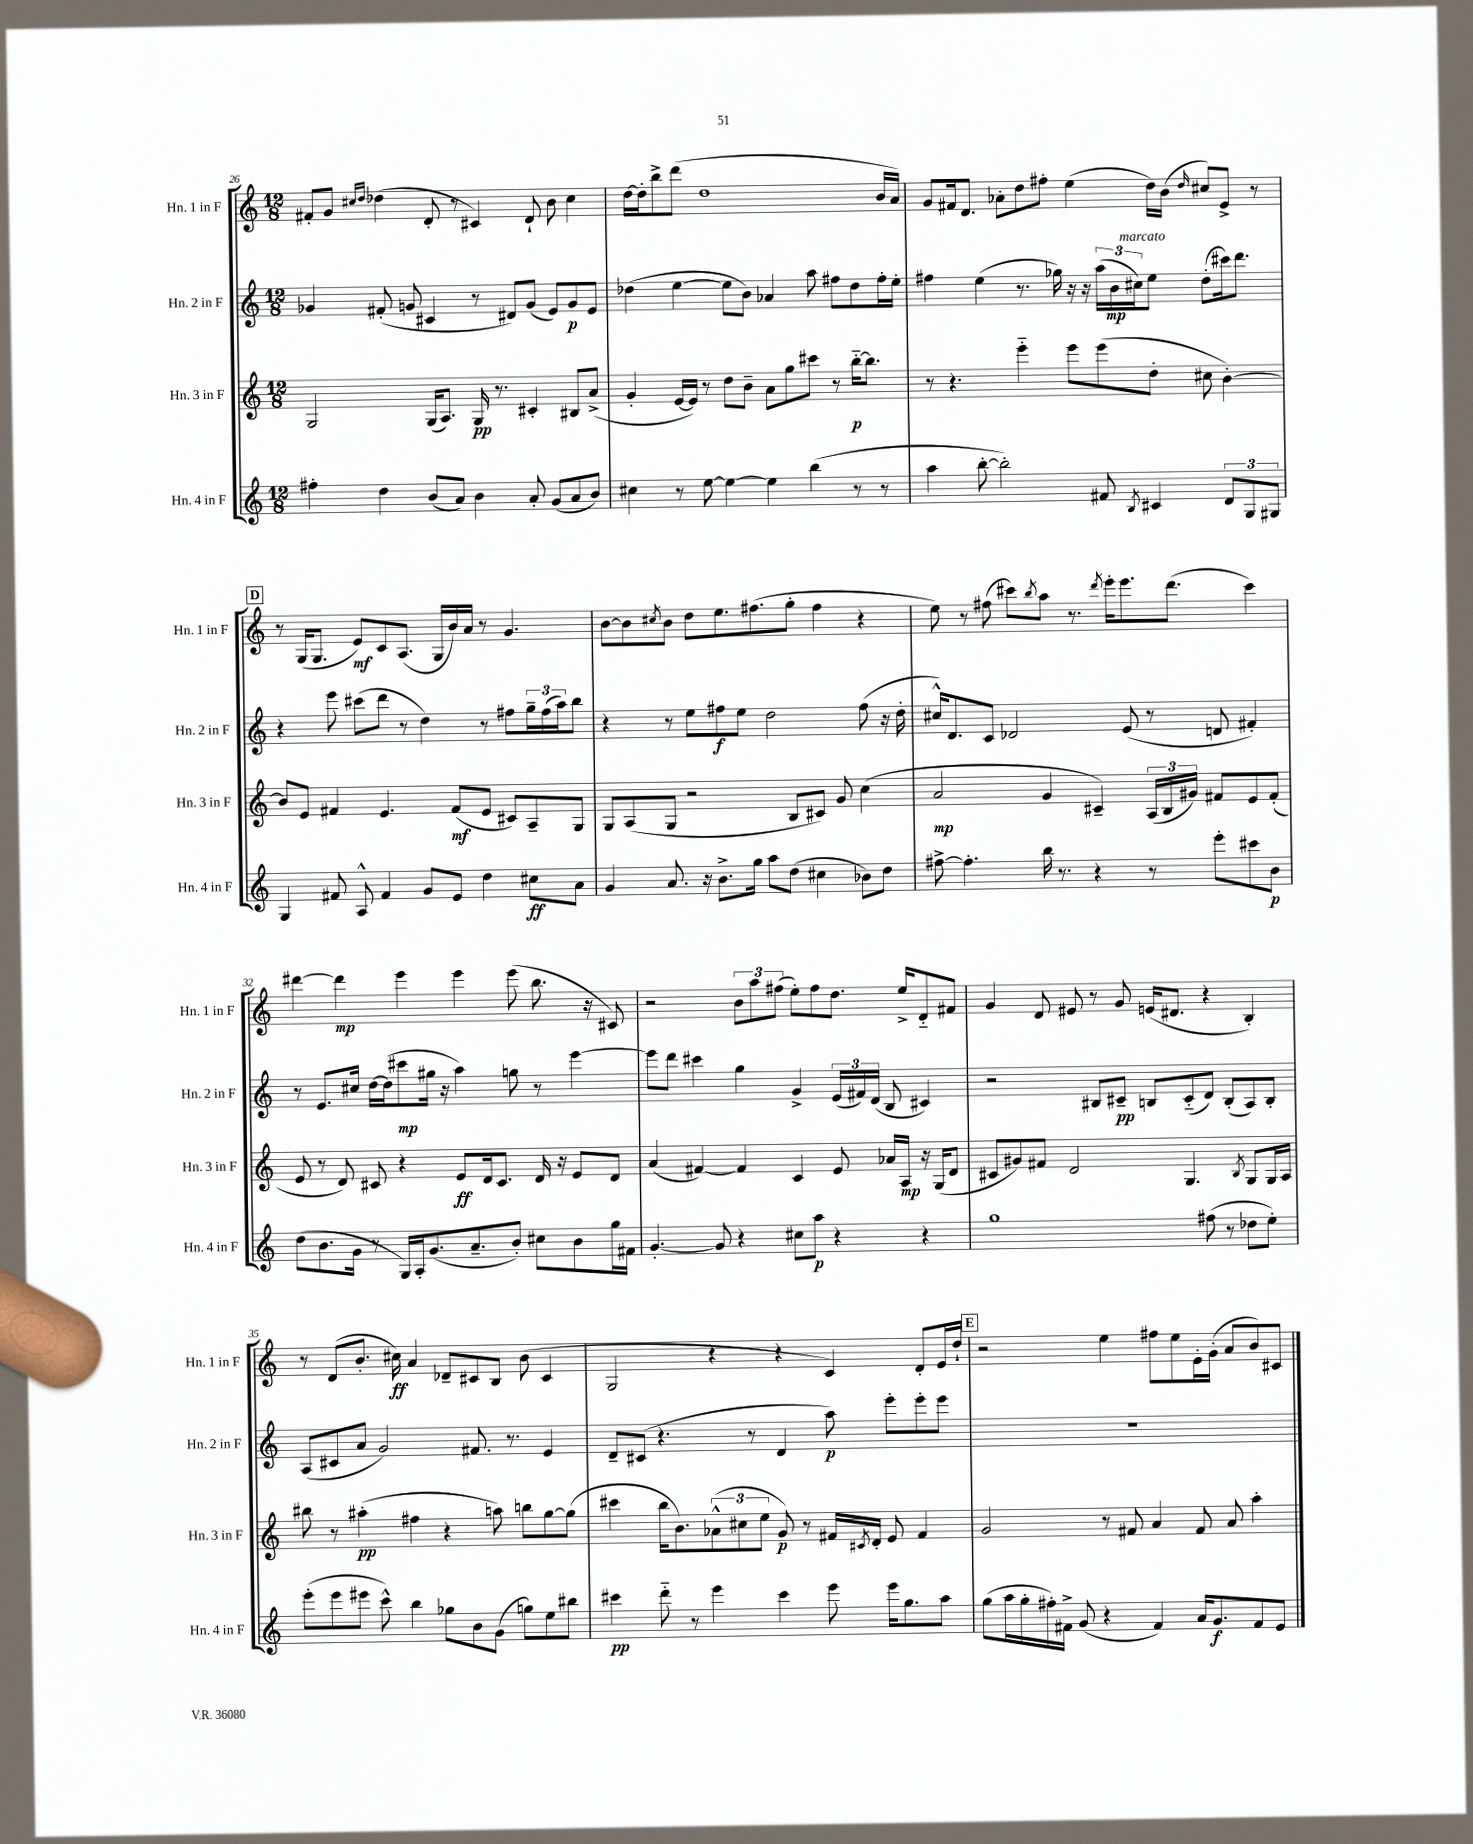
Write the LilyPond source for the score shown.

<<
\new StaffGroup <<
\new Staff = "s0" \with { instrumentName = "Hn. 1 in F" shortInstrumentName = "Hn. 1 in F" } {
    \clef treble \key c \major \numericTimeSignature \time 12/8
    fis'8-. g'8 \grace { cis''16 d''16 } des''4( d'8-. r8 cis'4) d'8-! b'8 cis''4 |
    d''16~ d''16-. b''8-> d'''8( d''1 b'16 a'16) |
    g'8 fis'16 d'8. aes'8-. d''8 fis''8-. e''4( d''16) b'16( \grace { d''16 } cis''8) e'8-> r8 |
    \mark \markup { \box "D" } r8 g16( g8. e'8\mf) c'8 a8.( g16 b'16) a'16 r8 g'4. |
    b'8~ b'8 \acciaccatura { cis''8 } b'8 d''8 e''8. fis''8.( g''8-. fis''4 r4 |
    e''8) r8 fis''8( cis'''8) \acciaccatura { b''8 } a''8 r8. \acciaccatura { d'''8 } e'''16-. e'''8. d'''8.( cis'''4) |
    dis'''4~ dis'''4\mp e'''4 e'''4 e'''8( b''8. r16 cis'8) |
    r2 \tuplet 3/2 { b'8 a''8 fis''8( } e''8-.) fis''8 d''8. e''16-> d'8-_ fis'8 |
    g'4 d'8 eis'8 r8 g'8 e'16( dis'8. r4 b4-.) |
    r8 d'8( b'8.-. cis''16\ff) a'4 des'8-- cis'8 b8 b'8( cis'4 |
    g2 r4 r4 c'4) d'8-. e'16 d''16-! |
    \mark \markup { \box "E" } r2 e''4 fis''8 e''8 e'16-. g'16-.( a'8 b'8) cis'8 \bar "|." |
}
\new Staff = "s1" \with { instrumentName = "Hn. 2 in F" shortInstrumentName = "Hn. 2 in F" } {
    \clef treble \key c \major \numericTimeSignature \time 12/8
    ges'4 fis'8-.( g'8 cis'4 r8 dis'8) g'8( e'8) g'8\p e'8 |
    des''4( e''4~ e''8 b'8) aes'4 a''8 fis''8 des''8 fis''16-. e''16-. |
    fis''4 e''4( r8. ges''16) r16 r16 \tuplet 3/2 { a''16( b'16\mp cis''16^\markup { \italic "marcato" }) } e''8 d''8-.( cis'''16) d'''8. |
    \mark \markup { \box "D" } r4 e'''8 cis'''8( d'''8 r8 d''4) r8 fis''8 \tuplet 3/2 { g''16-- fis''16( a''16) } b''8 |
    r4 r8 e''8 fis''8\f e''8 d''2 fis''8( r16 d''16-. |
    cis''16-^) d'8. c'8 des'2 e'8( r8 d'8 fis'4-.) |
    r8 e'8. cis''16 d''16~ d''16( cis'''8\mp gis''16 r16 a''4) g''8 r8 e'''4~ |
    e'''8 d'''8 cis'''4 g''4 g'4-> \tuplet 3/2 { e'16( fis'16) d'16( } b8 cis'4) |
    r2 bis8 cis'8--\pp b8 cis'8-_( d'8) b8-.( a8) b8-. |
    a8( cis'8 a'8 g'2) fis'8. r8. e'4 |
    d'8-- cis'8( r4. r8 d'4 a''8\p) e'''8-. e'''8-. e'''8 |
    \mark \markup { \box "E" } R1. \bar "|." |
}
\new Staff = "s2" \with { instrumentName = "Hn. 3 in F" shortInstrumentName = "Hn. 3 in F" } {
    \clef treble \key c \major \numericTimeSignature \time 12/8
    g2 g16( a8.) g16\pp r8. cis'4-. bis8 a'8->( |
    g'4-. e'16~ e'16) r8 d''8 b'8-- a'8 g''8 cis'''8 r8 b''16~-_\p b''8. |
    r8 r4. e'''4-_ e'''8 e'''8( d''8-. cis''8 b'4~-.) |
    \mark \markup { \box "D" } b'8 e'8 fis'4 e'4. fis'8\mf( e'8 cis'8) a8-- g8 |
    g8 a8( g8 r2 b8 cis'8) g'8 c''4( |
    a'2\mp g'4 cis'4--) \tuplet 3/2 { a16( b16 gis'16) } fis'8 e'8 fis'8-.( |
    e'8 r8 d'8) cis'8 r4 e'8\ff d'16 cis'8. d'16 r16 e'8 d'8 |
    a'4( fis'4~) fis'4 c'4 e'8 aes'16 a16\mp r16 g16( d'8 |
    cis'8 gis'8) fis'8 d'2 g4. \acciaccatura { b8 } g8 g16 a16 |
    bis''8 r8 ais''4-.\pp( fis''4 r4 a''8) b''8 g''8~ g''8( |
    cis'''4 b''16 b'8.) \tuplet 3/2 { aes'8-^( cis''8 e''8 } g'8\p) r8 fis'16 \acciaccatura { cis'8 } d'16-. e'8 fis'4 |
    \mark \markup { \box "E" } g'2 r8 fis'8 a'4 fis'8 a'8 a''4-. \bar "|." |
}
\new Staff = "s3" \with { instrumentName = "Hn. 4 in F" shortInstrumentName = "Hn. 4 in F" } {
    \clef treble \key c \major \numericTimeSignature \time 12/8
    fis''4-. d''4 b'8( a'8) b'4 a'8-. g'8( a'8 b'8) |
    cis''4 r8 e''8~ e''4~ e''4 b''4( r8 r8 |
    a''4 b''8~-. b''2-.) fis'8 \acciaccatura { b8 } cis'4 \tuplet 3/2 { d'8 g8 gis8 } |
    \mark \markup { \box "D" } g4 fis'8 a8-^ fis'4 g'8 e'8 d''4 cis''8\ff a'8 |
    g'4 a'8. r16 b'8.-> g''16 a''8 d''8( cis''4 bes'8) d''8 |
    fis''8~-> fis''4.-. b''16 r8. r4 r8 e'''8-. cis'''8 b'8\p |
    d''8( b'8. g'16 r8 g16) a16-. g'8.( a'8.-- b'8-.) cis''8 b'8 g''16 fis'16 |
    g'4.~-. g'8 r4 cis''8 a''8\p r4 r4 |
    g''1 fis''8( r8 des''8 e''8-.) |
    e'''8-.( e'''8 eis'''8 c'''8-^) b''4 ges''8 b'8 g'8( g''8) e''8 bis''8 |
    cis'''4\pp d'''8-_ r8 e'''4 cis'''4 e'''8 e'''16 g''8. a''8 |
    \mark \markup { \box "E" } g''8( a''16 g''16-. fis''16-.) fis'16-> g'8( r4 fis'4) a'16 g'8.\f fis'8 e'8 \bar "|." |
}
>>
>>
\layout { \context { \Score currentBarNumber = #26 } }
